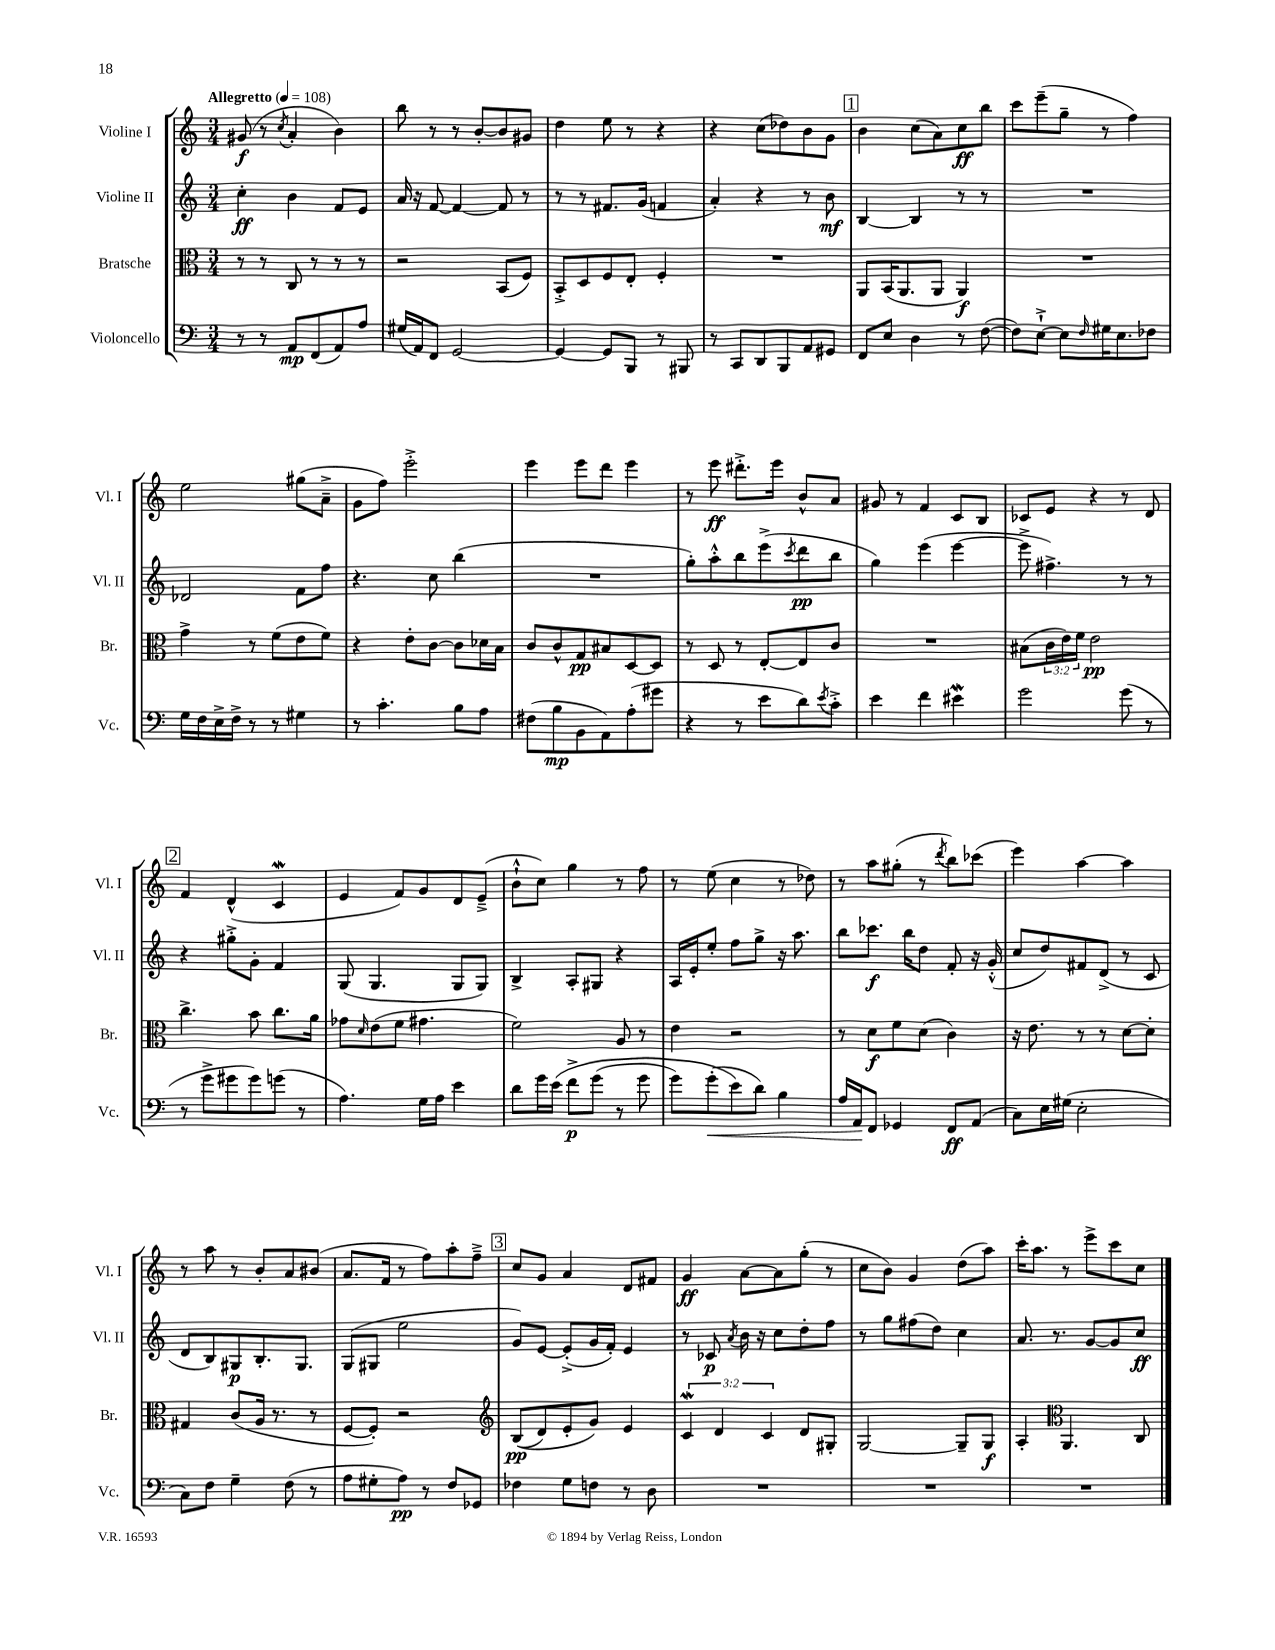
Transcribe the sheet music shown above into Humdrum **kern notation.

**kern	**dynam	**kern	**dynam	**kern	**dynam	**kern	**dynam
*part4	*part4	*part3	*part3	*part2	*part2	*part1	*part1
*staff4	*staff4	*staff3	*staff3	*staff2	*staff2	*staff1	*staff1
*I"Violoncello	*	*I"Bratsche	*	*I"Violine II	*	*I"Violine I	*
*I'Vc.	*	*I'Br.	*	*I'Vl. II	*	*I'Vl. I	*
*clefF4	*	*clefC3	*	*clefG2	*	*clefG2	*
*k[]	*	*k[]	*	*k[]	*	*k[]	*
*M3/4	*	*M3/4	*	*M3/4	*	*M3/4	*
*MM108	*	*MM108	*	*MM108	*	*MM108	*
=1	=1	=1	=1	=1	=1	=1	=1
!	!	!	!	!	!	!LO:TX:a:B:t=Allegretto	!
8r	.	8r	.	4cc'\	ff	(8g#X/	f
8r	.	8r	.	.	.	8r	.
.	.	.	.	.	.	8qcc/	.
8AA/L	mp	8C/	.	4b\	.	4a'/	.
(8FF/	.	8r	.	.	.	.	.
8AA/)	.	8r	.	8f/L	.	4b\)	.
8A/J	.	8r	.	8e/J	.	.	.
=2	=2	=2	=2	=2	=2	=2	=2
(16G#X/LL	.	2r	.	16a/	.	8bb\	.
16AA/J)	.	.	.	16r	.	.	.
8FF/J	.	.	.	[8f/	.	8r	.
[2GG/	.	.	.	4f/_	.	8r	.
.	.	.	.	.	.	[8b'/L	.
.	.	(8BB/L	.	8f/]	.	8b/]	.
.	.	8F/J)	.	8r	.	8g#X/J	.
=3	=3	=3	=3	=3	=3	=3	=3
4GG/_	.	8BB'^/L	.	8r	.	4dd\	.
.	.	8D/	.	8r	.	.	.
8GG/L]	.	8F/	.	8.f#X/L	.	8ee\	.
8BBB/J	.	8E'/J	.	.	.	8r	.
.	.	.	.	(16g/Jk	.	.	.
8r	.	4F'/	.	4fn/	.	4r	.
8BBB#X/	.	.	.	.	.	.	.
=4	=4	=4	=4	=4	=4	=4	=4
8r	.	2.r	.	4a'/)	.	4r	.
8CC/L	.	.	.	.	.	.	.
8DD/	.	.	.	4r	.	(8cc\L	.
8BBB/	.	.	.	.	.	8dd-X\)	.
8AA/	.	.	.	8r	.	8b\	.
8GG#X/J	.	.	.	8b\	mf	8g\J	.
!!LO:REH:place=s1:t=1
=5	=5	=5	=5	=5	=5	=5	=5
8FF/L	.	8AA/L	.	[4B/	.	4b\	.
8E/J	.	(16BB/K	.	.	.	.	.
.	.	8.AA/	.	.	.	.	.
4D\	.	.	.	4B/]	.	(8cc\L	.
.	.	8AA/J	.	.	.	8a\)	.
8r	.	4AA/)	f	8r	.	8cc\	ff
([8F\	.	.	.	8r	.	8bb\J	.
=6	=6	=6	=6	=6	=6	=6	=6
8F\L])	.	2.r	.	2.r	.	8ccc\L	.
[8E`^\J	.	.	.	.	.	(8eee~\	.
8E\L]	.	.	.	.	.	8gg~\J	.
16qqF/	.	.	.	.	.	.	.
16G#X\K	.	.	.	.	.	8r	.
8.E\	.	.	.	.	.	.	.
.	.	.	.	.	.	4ff\)	.
8F-X\J	.	.	.	.	.	.	.
!!LO:LB:g=z
=7	=7	=7	=7	=7	=7	=7	=7
16G\LL	.	4g^\	.	2d-X/	.	2ee\	.
16F\	.	.	.	.	.	.	.
16E^\	.	.	.	.	.	.	.
16F^\JJ	.	.	.	.	.	.	.
8r	.	8r	.	.	.	.	.
8r	.	(8f\L	.	.	.	.	.
4G#X\	.	8e\	.	8f\L	.	(8gg#X\L	.
.	.	8f\J)	.	8ff\J	.	8a~^\J	.
=8	=8	=8	=8	=8	=8	=8	=8
8r	.	4r	.	4.r	.	8g\L	.
4.c'\	.	.	.	.	.	8ff\J)	.
.	.	8e'\L	.	.	.	2eee'^\	.
.	.	[8c\J	.	8cc\	.	.	.
8B\L	.	8c\L]	.	(4bb\	.	.	.
8A\J	.	16d-X\L	.	.	.	.	.
.	.	16B\JJ	.	.	.	.	.
=9	=9	=9	=9	=9	=9	=9	=9
(8F#X\L	.	8c/L	.	2.r	.	4eee\	.
8B\	mp	8c^^/	.	.	.	.	.
8BB\	.	8G/	pp	.	.	8eee\L	.
8AA\)	.	8B#X/	.	.	.	8ddd\J	.
(8A'\	.	[8D/	.	.	.	4eee\	.
8g#X\J	.	8D/J]	.	.	.	.	.
=10	=10	=10	=10	=10	=10	=10	=10
4r	.	8r	.	8gg'\L)	.	8r	.
.	.	8D/	.	8aa'^^\	.	8eee\	ff
8r	.	8r	.	8bb\	.	8.ddd#X'^\L	.
8e\L	.	[8E'/L	.	(8eee^\	.	.	.
.	.	.	.	.	.	16eee\Jk	.
.	.	.	.	8qccc/	.	.	.
8d\)	.	8E/]	.	8ddd\	pp	8b^^/L	.
8qe/	.	.	.	.	.	.	.
8c'^\J	.	8c/J	.	8bb\J	.	8a/J	.
=11	=11	=11	=11	=11	=11	=11	=11
4e\	.	2.r	.	4gg\)	.	8g#X/	.
.	.	.	.	.	.	8r	.
4f\	.	.	.	(4eee\	.	4f/	.
4e#XW\	.	.	.	[4eee\	.	8c/L	.
.	.	.	.	.	.	8B/J	.
=12	=12	=12	=12	=12	=12	=12	=12
2g\	.	(8B#X\L	.	8eee^\]	.	8c-X/L	.
.	.	24c\L	.	4.ff#X^\)	.	8e/J	.
.	.	24e\)	.	.	.	.	.
.	.	24f\JJ	.	.	.	.	.
.	.	2e\	pp	.	.	4r	.
(8g\	.	.	.	8r	.	8r	.
8r	.	.	.	8r	.	8d/	.
!!LO:LB:g=z
!!LO:REH:place=s1:t=2
=13	=13	=13	=13	=13	=13	=13	=13
8r	.	4.cc^\	.	4r	.	4f/	.
8g^\L	.	.	.	.	.	.	.
8g#X\	.	.	.	8gg#X'^\L	.	(4d^^/	.
8g#\)	.	8b\	.	8g'\J	.	.	.
(8gn\J	.	8.cc\L	.	4f/	.	4cw/	.
8r	.	.	.	.	.	.	.
.	.	16a\Jk	.	.	.	.	.
=14	=14	=14	=14	=14	=14	=14	=14
4.A\)	.	8g-X\L	.	(8G/	.	4e/	.
.	.	16qqd/	.	.	.	.	.
.	.	(8e\	.	4.G/	.	.	.
.	.	8f\J	.	.	.	8f/L)	.
16G\LL	.	4.g#X\	.	.	.	8g/	.
16A\JJ	.	.	.	.	.	.	.
4e\	.	.	.	8G/L	.	8d/	.
.	.	.	.	8G/J)	.	(8e~^/J	.
=15	=15	=15	=15	=15	=15	=15	=15
8d\L	.	2f\)	.	4B^/	.	8b`^^\L	.
16g\L	.	.	.	.	.	8cc\J)	.
(16e\JJ	.	.	.	.	.	.	.
8f^\L	p	.	.	8A'/L	.	4gg\	.
(8g\J	.	.	.	8G#X/J	.	.	.
8r	.	8A/	.	4r	.	8r	.
8g\	.	8r	.	.	.	8ff\	.
=16	=16	=16	=16	=16	=16	=16	=16
8g\L)	.	4e\	.	16A/LL	.	8r	.
.	.	.	.	16e'/J	.	.	.
!	!LO:HP:b	!	!	!	!	!	!
(8g'\	<	.	.	8ee'/J	.	(8ee\	.
8e\)	.	2r	.	8ff\L	.	4cc\	.
8d\J)	.	.	.	8gg^\J	.	.	.
4B\	.	.	.	16r	.	8r	.
.	.	.	.	8.aa\	.	.	.
.	.	.	.	.	.	8dd-X\)	.
=17	=17	=17	=17	=17	=17	=17	=17
16A/LL	.	8r	.	8bb\L	.	8r	.
16AA/J	.	.	.	.	.	.	.
8FF/J	[	8d\L	f	8.ccc-X\J	f	8aa\L	.
4GG-X/	.	8f\	.	.	.	(8gg#X'\J	.
.	.	.	.	16bb\KL	.	.	.
.	.	(8d\J	.	8dd\J	.	8r	.
.	.	.	.	.	.	8qddd/	.
8FF/L	ff	4c\)	.	8f'/	.	8bb\L)	.
(8AA/J	.	.	.	16r	.	(8ccc-X\J	.
.	.	.	.	(16g'^^/	.	.	.
=18	=18	=18	=18	=18	=18	=18	=18
8C\L)	.	16r	.	8cc/L	.	4eee\)	.
.	.	8.e\	.	.	.	.	.
16E\L	.	.	.	8dd/)	.	.	.
(16G#X\JJ	.	.	.	.	.	.	.
2E'\	.	8r	.	8f#X/	.	[4aa\	.
.	.	8r	.	(8d^/J	.	.	.
.	.	[8d\L	.	8r	.	4aa\]	.
.	.	8d'\J]	.	8c/	.	.	.
!!LO:LB:g=z
=19	=19	=19	=19	=19	=19	=19	=19
8C\L)	.	4G#X/	.	8d/L	.	8r	.
8F\J	.	.	.	8B/)	.	8aa\	.
4G~\	.	(8c/L	.	8G#X/	p	8r	.
.	.	16A/Jk	.	8.B'/	.	8b'/L	.
.	.	8.r	.	.	.	.	.
(8F\	.	.	.	.	.	8a/	.
.	.	.	.	8.G#/J	.	.	.
8r	.	8r	.	.	.	(8b#X/J	.
=20	=20	=20	=20	=20	=20	=20	=20
8A\L	.	[8F/L	.	(8G/L	.	8.a/L	.
8G#X'\	.	8F'/J])	.	8G#X/J	.	.	.
.	.	.	.	.	.	16f/Jk	.
8A\J)	pp	2r	.	2ee\	.	8r	.
8r	.	.	.	.	.	8ff\L)	.
8F/L	.	.	.	.	.	8aa'\	.
8GG-X/J	.	.	.	.	.	8ff~^\J	.
!!LO:REH:place=s1:t=3
=21	=21	=21	=21	=21	=21	=21	=21
*	*	*clefG2	*	*	*	*	*
4F-X\	.	((8B/L	pp	8g/L)	.	8cc/L	.
.	.	8d/)	.	[8e/J	.	8g/J	.
8G\L	.	8e'/	.	(8e'^/L]	.	4a/	.
8Fn\J	.	8g/J)	.	16g/L	.	.	.
.	.	.	.	16f'/JJ)	.	.	.
8r	.	4e/	.	4e/	.	8d/L	.
8D\	.	.	.	.	.	8f#X/J	.
=22	=22	=22	=22	=22	=22	=22	=22
2.r	.	6cw/	.	8r	.	4g/	ff
.	.	.	.	8c-X/	p	.	.
.	.	6d/	.	.	.	.	.
.	.	.	.	8qa/	.	.	.
.	.	.	.	16b\	.	[8a\L	.
.	.	.	.	16r	.	.	.
.	.	6c/	.	.	.	.	.
.	.	.	.	8cc\L	.	8a\]	.
.	.	8d/L	.	8dd'\	.	(8gg'\J	.
.	.	8G#X'/J	.	8ff\J	.	8r	.
=23	=23	=23	=23	=23	=23	=23	=23
2.r	.	[2G/	.	8r	.	8cc\L	.
.	.	.	.	8gg\L	.	8b\J)	.
.	.	.	.	(8ff#X\	.	4g/	.
.	.	.	.	8dd\J)	.	.	.
.	.	8G~/L]	.	4cc\	.	(8dd\L	.
.	.	8G/J	f	.	.	8aa\J)	.
=24	=24	=24	=24	=24	=24	=24	=24
2.r	.	4A'/	.	8.a/	.	16ccc'\KL	.
.	.	.	.	.	.	8.aa\J	.
.	.	.	.	8.r	.	.	.
*	*	*clefC3	*	*	*	*	*
.	.	4.AA/	.	.	.	8r	.
.	.	.	.	[8g/L	.	8eee^\L	.
.	.	.	.	8g/]	.	8ccc\	.
.	.	8C/	.	8cc/J	ff	8cc\J	.
==	==	==	==	==	==	==	==
*-	*-	*-	*-	*-	*-	*-	*-
